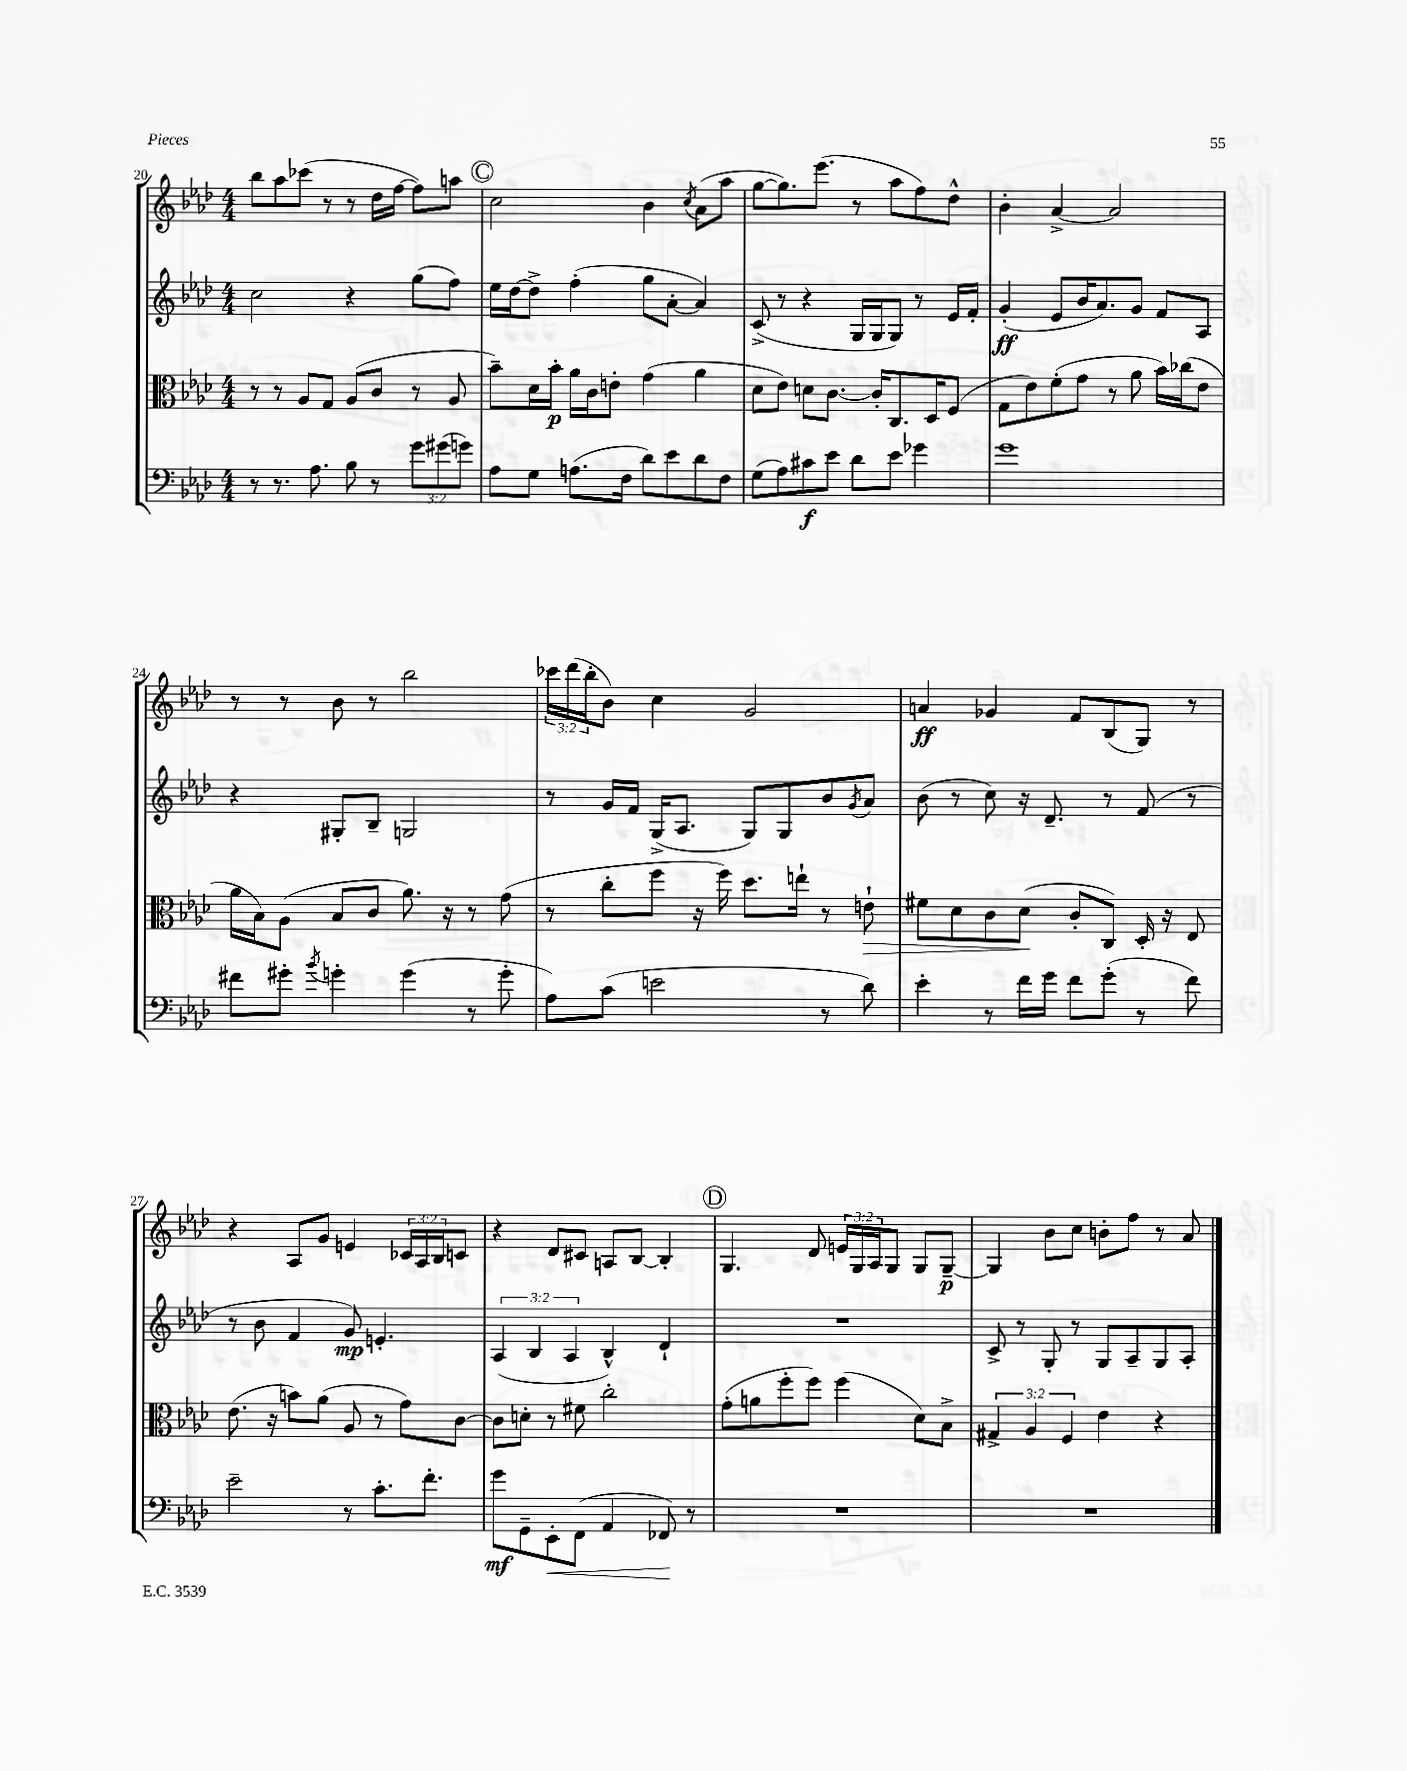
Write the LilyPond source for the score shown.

<<
\new StaffGroup <<
\new Staff = "s0" {
    \clef treble \key aes \major \numericTimeSignature \time 4/4 \override Staff.TupletNumber.text = #tuplet-number::calc-fraction-text
    bes''8 aes''8 ces'''8( r8 r8 des''16 f''16~ f''8) a''8 |
    \mark \markup { \circle "C" } c''2 bes'4 \acciaccatura { c''8 } aes'8( aes''8 |
    g''8~ g''8.) ees'''8.( r8 aes''8 f''8) des''8-^ |
    bes'4-. aes'4~-> aes'2 |
    r8 r8 bes'8 r8 bes''2 |
    \tuplet 3/2 { ces'''16 des'''16( bes''16-. } bes'8) c''4 g'2 |
    a'4\ff ges'4 f'8 bes8( g8) r8 |
    r4 aes8 g'8 e'4 \tuplet 3/2 { ces'16 aes16 bes16 } c'8 |
    r4 des'8 cis'8 a8 bes8~ bes4-. |
    \mark \markup { \circle "D" } g4. des'8 \tuplet 3/2 { e'16 g16 aes16 } g8 g8 g8~--\p |
    g4 bes'8 c''8 b'8-. f''8 r8 aes'8 \bar "|." |
}
\new Staff = "s1" {
    \clef treble \key aes \major \numericTimeSignature \time 4/4 \override Staff.TupletNumber.text = #tuplet-number::calc-fraction-text
    c''2 r4 g''8( f''8) |
    \mark \markup { \circle "C" } ees''16 des''16~ des''8-> f''4-.( g''8 aes'8~-. aes'4) |
    c'8->( r8 r4 g16 g16 g8) r8 ees'16 f'16-. |
    g'4-.\ff( ees'8 bes'16 aes'8.) g'8 f'8 aes8 |
    r4 gis8-. bes8-- g2 |
    r8 g'16 f'16 g16->( aes8. g8) g8 bes'8 \acciaccatura { g'8 } aes'8 |
    bes'8( r8 c''8) r16 des'8.-- r8 f'8( r8 |
    r8 bes'8 f'4 g'8\mp) e'4.-. |
    \tuplet 3/2 { aes4( bes4 aes4 } bes4-^) des'4-! |
    \mark \markup { \circle "D" } R1 |
    c'8-> r8 g8-. r8 g8 aes8-- g8 aes8-. \bar "|." |
}
\new Staff = "s2" {
    \clef alto \key aes \major \numericTimeSignature \time 4/4 \override Staff.TupletNumber.text = #tuplet-number::calc-fraction-text
    r8 r8 aes8 g8 aes8( c'8 r8 aes8 |
    \mark \markup { \circle "C" } bes'8--) des'16 bes'16-.\p aes'16 c'16 e'8-. g'4( aes'4 |
    des'8 ees'8) d'8 c'8.~ c'16-. c8. des16 f8( |
    g8 ees'8) f'8-.( g'8 r8 aes'8 bes'16) ces''16( ees'8 |
    aes'16 bes16) aes8( bes8 c'8 aes'8.) r16 r8 g'8( |
    r8 c''8-. f''8 r16 f''16) des''8. e''16-! r8 e'8-!\> |
    fis'8 des'8 c'8 des'8\!( c'8-. c8) des16-. r16 ees8 |
    ees'8.( r16 b'8) aes'8( aes8 r8 g'8) c'8~ |
    c'8 d'8-. r8 fis'8 c''2-. |
    \mark \markup { \circle "D" } g'8-.( a'8 f''8-. f''8) f''4( des'8) bes8-> |
    \tuplet 3/2 { gis4-> aes4 f4 } ees'4 r4 \bar "|." |
}
\new Staff = "s3" {
    \clef bass \key aes \major \numericTimeSignature \time 4/4 \override Staff.TupletNumber.text = #tuplet-number::calc-fraction-text
    r8 r8. aes8. bes8 r8 \tuplet 3/2 { g'8 gis'8( g'8) } |
    \mark \markup { \circle "C" } aes8 g8 a8.( f16 des'8) ees'8 des'8 f8 |
    g8( aes8) cis'8\f ees'8 des'8 ees'8 ges'4 |
    g'1 |
    fis'8 gis'8-. \acciaccatura { bes'8 } g'4-. g'4( r8 g'8-. |
    aes8) c'8( e'2 r8 des'8) |
    ees'4-. r8 f'16 g'16 f'8 g'8-.( r8 f'8) |
    ees'2-- r8 c'8.-. f'8.-. |
    g'8\mf g,8-- ees,8-.\< f,8( aes,4 fes,8\!) r8 |
    \mark \markup { \circle "D" } R1 |
    R1 \bar "|." |
}
>>
>>
\layout { \context { \Score currentBarNumber = #20 } }
